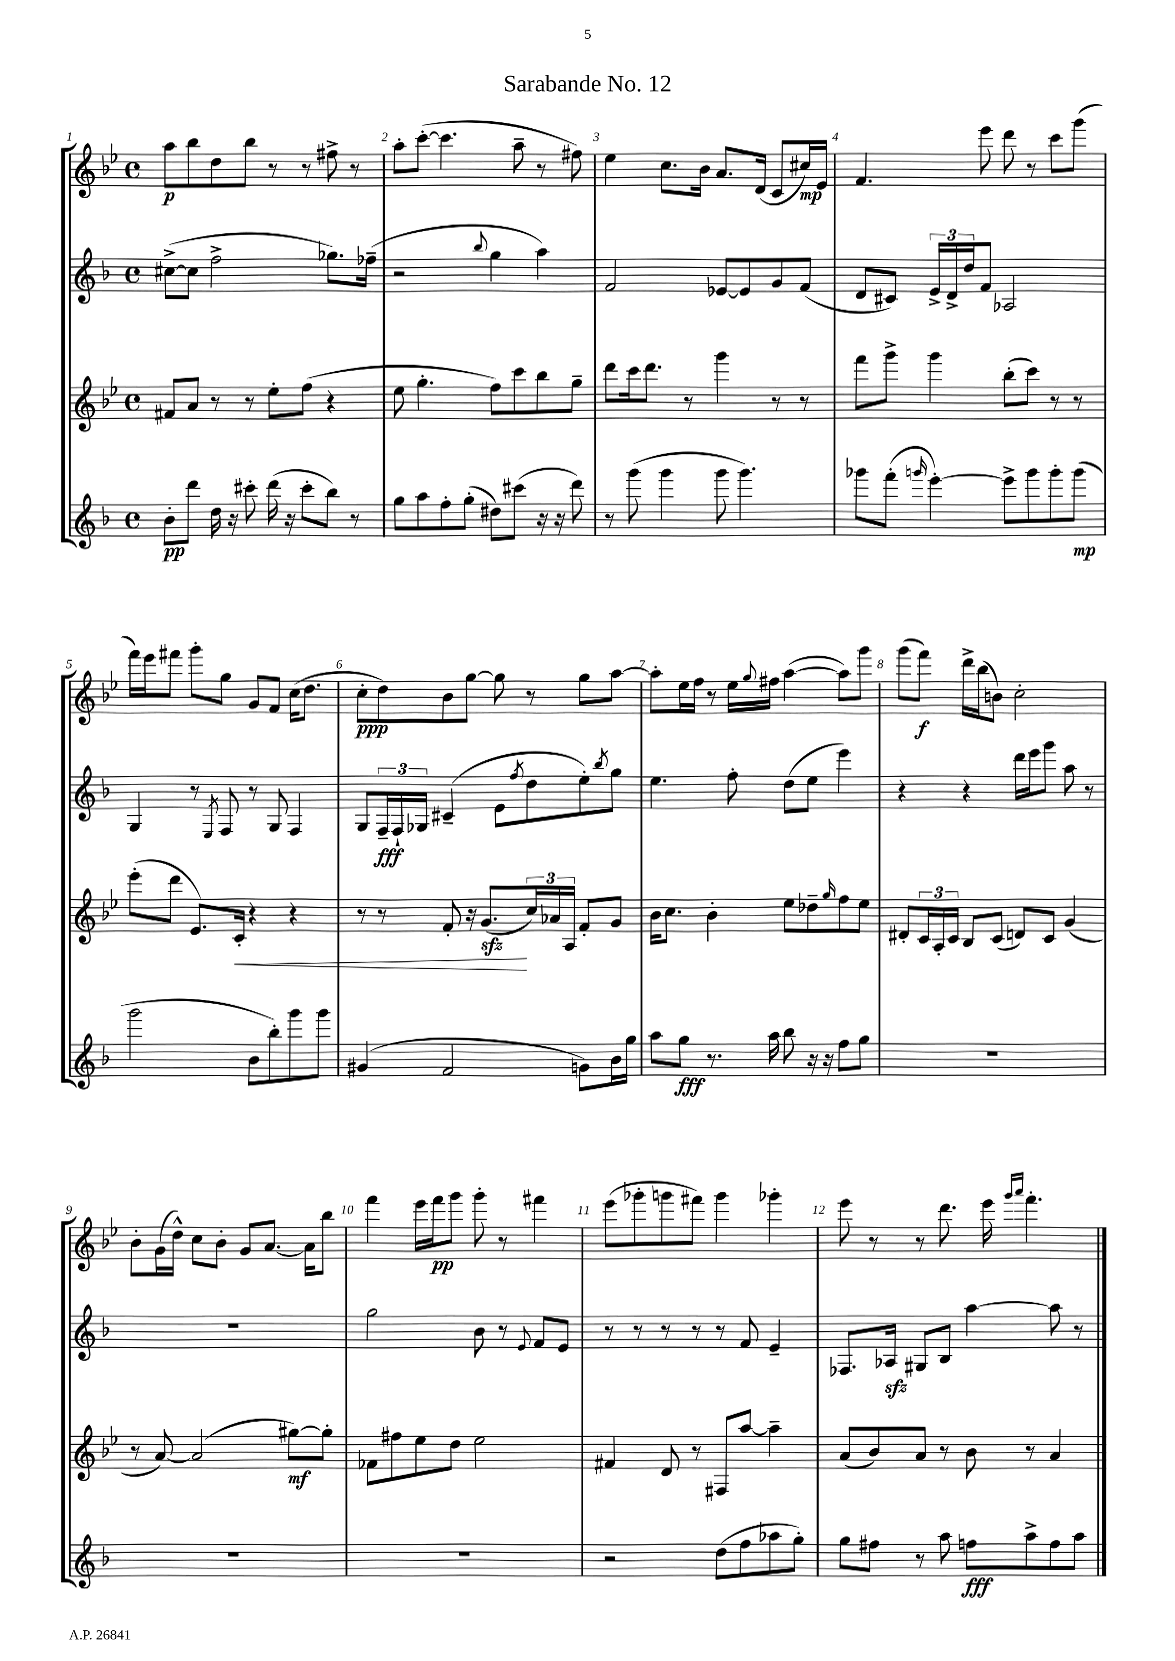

**kern	**kern	**kern	**kern
*staff4	*staff3	*staff2	*staff1
*clefG2	*clefG2	*clefG2	*clefG2
*k[b-]	*k[b-e-]	*k[b-]	*k[b-e-]
*M4/4	*M4/4	*M4/4	*M4/4
*met(c)	*met(c)	*met(c)	*met(c)
8b-'	8f#	([8cc#^	8aa
8ddd	8a	8cc#]	8bb-
16dd	8r	2ff^	8dd
16r	.	.	.
8ccc#'	8r	.	8bb-
(16ddd	8ee-'	.	8r
16r	.	.	.
8ccc#'	(8ff	.	8r
8bb-)	4r	8.gg-)	8ff#^
8r	.	.	8r
.	.	(16ff-~	.
=	=	=	=
8gg	8ee-	2r	8aa'
8aa	4.gg'	.	([8ccc'
8ff'	.	.	4.ccc]
(8gg'	.	.	.
.	.	8qqbb-	.
8dd#)	8ff)	4gg	.
(8ccc#	8ccc	.	8aa~
16r	8bb-	4aa)	8r
16r	.	.	.
8ddd)	8gg~	.	8ff#)
=	=	=	=
8r	8ddd	2f	4ee-
(8ggg	16ccc	.	.
.	8.ddd	.	.
4ggg	.	.	8.cc
.	8r	.	.
.	.	.	16b-
8ggg	4ggg	[8e-	8.a
4.ggg)	.	8e-]	.
.	.	.	(16d
.	8r	8g	8c
.	8r	(8f	16cc#)
.	.	.	16e-
=	=	=	=
8ggg-	8fff	8d	4.f
(8fff'	8ggg^	8c#)	.
16qqggg	.	.	.
[4eee')	4ggg	24e^	.
.	.	24d^	.
.	.	24dd	.
.	.	8f	8eee-
8eee^]	(8bb-'	2A-	8ddd
8ggg	8ccc)	.	8r
8ggg'	8r	.	8ccc
(8ggg	8r	.	(8ggg
=	=	=	=
2ggg	(8eee-'	4G	16fff)
.	.	.	16eee-
.	8ddd	.	8fff#
.	8.e-)	8r	8ggg'
.	.	8qE	.
.	.	8F	8gg
.	16c'	.	.
8b-	4r	8r	8g
8bb-')	.	8G	8f
8ggg	4r	4F	(16cc
.	.	.	8.dd
8ggg	.	.	.
=	=	=	=
(4g#	8r	8G	8cc'
.	8r	24F~	8dd)
.	.	24F`	.
.	.	24G-	.
2f	8f'	(4c#~	8b-
.	16r	.	[8gg
.	(8.g	.	.
.	.	8e	8gg]
.	.	8qff	.
.	24cc)	8dd	8r
.	24a-	.	.
.	24A	.	.
8g)	8f'	8ee')	8gg
.	.	8qbb-	.
16b-	8g	8gg	[8aa
16gg	.	.	.
=	=	=	=
8aa	16b-	4.ee	8aa']
.	8.cc	.	.
8gg	.	.	16ee-
.	.	.	16ff
8.r	4b-'	.	8r
.	.	8ff'	16ee-
.	.	.	8qqgg
16aa	.	.	16ff#
8bb-	8ee-	(8dd	([4aa
16r	8dd-~	8ee	.
16r	.	.	.
.	16qqgg	.	.
8ff	8ff	4eee)	8aa])
8gg	8ee-	.	8ggg
=	=	=	=
1r	8d#'	4r	(8ggg
.	24c	.	8fff)
.	24A'	.	.
.	24c	.	.
.	8B-	4r	16ddd^
.	.	.	(16bb-
.	(8c	.	8b)
.	8d)	16ddd	2cc'
.	.	16eee	.
.	8c	8ggg	.
.	(4g	8aa	.
.	.	8r	.
=	=	=	=
1r	8r	1r	8b-'
.	[8a)	.	(16g
.	.	.	16dd^^)
.	(2a]	.	8cc
.	.	.	8b-'
.	.	.	8g
.	.	.	[8.a
.	[8gg#)	.	.
.	.	.	16a]
.	8gg#']	.	8bb-
=	=	=	=
1r	8f-	2gg	4fff
.	8ff#	.	.
.	8ee-	.	16eee-
.	.	.	16fff
.	8dd	.	8ggg
.	2ee-	8b-	8ggg'
.	.	8r	8r
.	.	8qqe	.
.	.	8f	4fff#
.	.	8e	.
=	=	=	=
2r	4f#	8r	(8eee-
.	.	8r	8ggg-'
.	8d	8r	8ggg
.	8r	8r	8fff#)
(8dd	8F#	8r	4ggg
8ff	[8aa	8f	.
8aa-	4aa~]	4e~	4ggg-'
8gg')	.	.	.
=	=	=	=
8gg	(8a	8.F-	8eee-
8ff#	8b-)	.	8r
.	.	16A-	.
8r	8a	8G#	8r
8aa	8r	8B-	8.ddd
8ff	8b-	[4aa	.
.	.	.	16eee-
.	.	.	16qqggg
.	.	.	16qqaaa
8aa^	8r	.	4.fff'
8ff	4a	8aa]	.
8aa	.	8r	.
==	==	==	==
*-	*-	*-	*-
